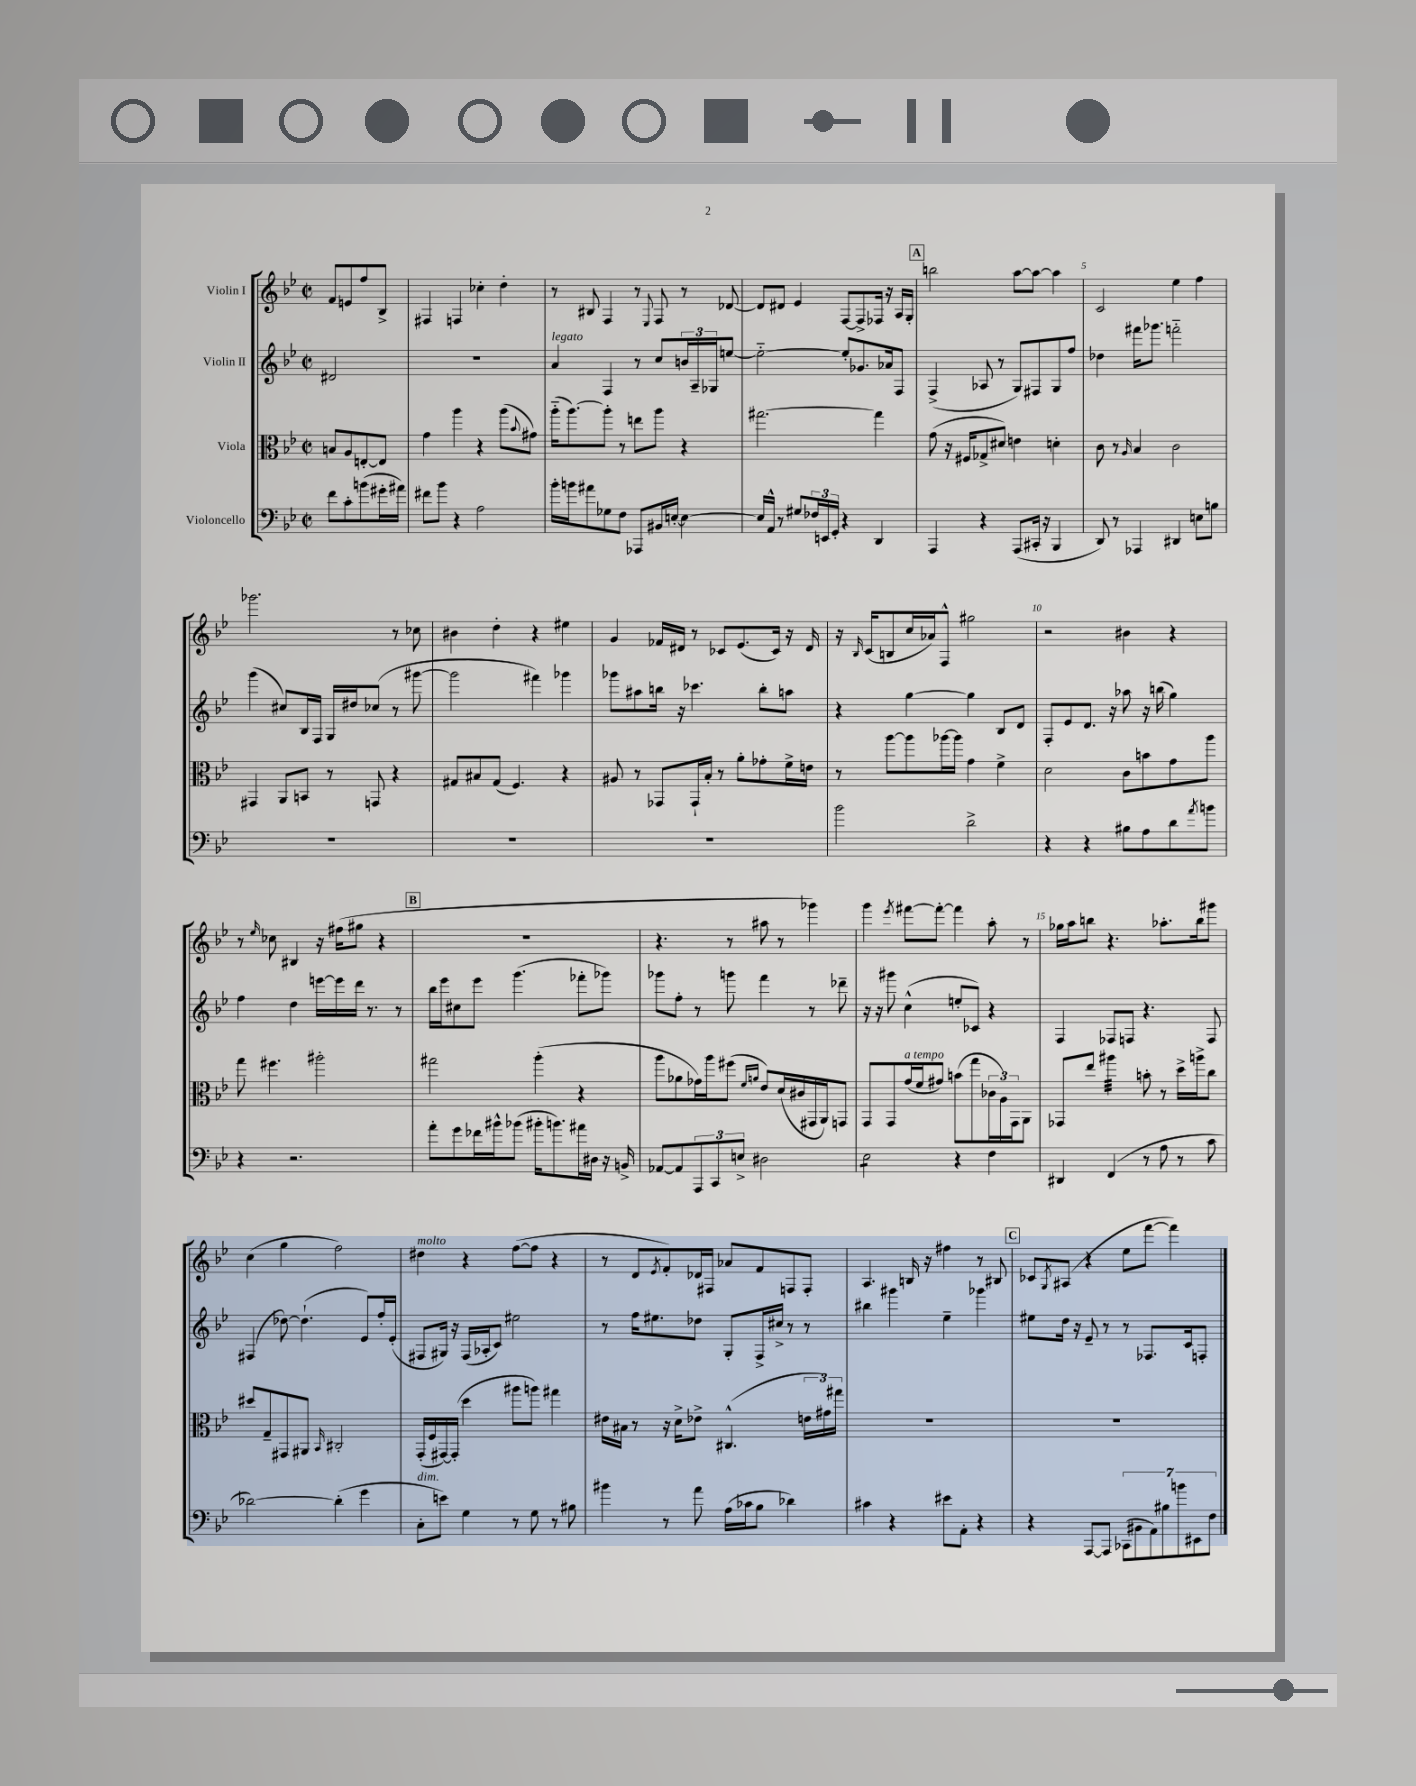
<<
\new StaffGroup <<
\new Staff = "s0" \with { instrumentName = "Violin I" } {
    \clef treble \key bes \major \defaultTimeSignature \time 2/2 \partial 2
    f'8 e'8 f''8 bes8-> |
    fis4 f4 ces''4-. d''4-. |
    r8 bis8 f4 r8 \appoggiatura { ees8 } f8 r8 des'8~ |
    des'8 dis'8 ees'4 f8~ f8-> fes16 r16 a16 g16-. |
    \mark \markup { \box "A" } b''2 a''8~ a''8~ a''4 |
    c'2 ees''4 f''4 |
    ges'''2. r8 ces''8 |
    bis'4 d''4-. r4 eis''4 |
    g'4 fes'16 dis'16 r8 ces'8 ees'8.( ces'16) r16 dis'16 |
    r16 \grace { bes16 } c'16( b8 c''16 aes'16) f8-^ gis''2 |
    r2 bis'4 r4 |
    r8 \grace { ees''16 } ces''8 bis4 r16 fis''16( gis''8 r4 |
    \mark \markup { \box "B" } R1 |
    r4. r8 ais''8 r8 ges'''4) |
    g'''4 \acciaccatura { ees'''8 } fis'''8~ fis'''8~-. fis'''4 a''8-. r8 |
    ges''16 a''16 b''8 r4. aes''8.-. b''16 gis'''8 |
    c''4( g''4 f''2) |
    dis''4^\markup { \italic "molto" } r4 f''8~( f''8 r4 |
    r8 d'8 \acciaccatura { ees'8 } f'8-.) des'16 fis16 aes'8 f'8 f8 f8-. |
    a4. b16 r16 fis''4 r8 bis8 |
    \mark \markup { \box "C" } ces'8 \acciaccatura { g8 } ais8( r4 ees''8 f'''8~ f'''4) \bar "|." |
}
\new Staff = "s1" \with { instrumentName = "Violin II" } {
    \clef treble \key bes \major \defaultTimeSignature \time 2/2 \partial 2
    dis'2 |
    R1 |
    a'4^\markup { \italic "legato" } f4 r8 c''8 \tuplet 3/2 { b'16 a16-- ges16 } e''8~ |
    e''2~-_ e''8-. ges'8. aes'16 f8 |
    \mark \markup { \box "A" } f4->( aes8 r8 g8) fis8 g8 f''8 |
    des''4 fis'''16 ges'''8. f'''2-_ |
    g'''4( cis''8) bes16 f16 g16 dis''16 ces''8( r8 gis'''8~ |
    gis'''2 fis'''4) ges'''4 |
    ges'''8 ais''8 b''16 r16 ces'''4. b''8-. a''8 |
    r4 g''4~ g''4 bes8 d'8 |
    f8-. ees'8 d'8. r16 aes''8 r16 b''16( g''4) |
    f''4 d''4 e'''16~ e'''16 d'''16 r8. r8 |
    \mark \markup { \box "B" } bes''16 ees'''16 cis''8 ees'''8 g'''4.( fes'''8-. ges'''8) |
    ges'''8 f''8-. r8 g'''8 f'''4 r8 des'''8-- |
    r16 r16 gis'''8 c''4-^( e''8-. ces'8) r4 |
    f4 fes8 f8 r4. f8 |
    fis4( des''8~) des''4.-!( ees'8) f''16-. ees'16-.( |
    fis8 gis16) r16 fis16( aes16-. c'8) eis''2 |
    r8 f''16 eis''8. des''8 g8-. f16-> cis''16-> r8 r8 |
    bis''4 gis'''4 ees''4-- ges'''4 |
    \mark \markup { \box "C" } eis''8 d''16 r16 ees'8-- r8 r8 fes8. c'16 f8-. \bar "|." |
}
\new Staff = "s2" \with { instrumentName = "Viola" } {
    \clef alto \key bes \major \defaultTimeSignature \time 2/2 \partial 2
    b8 a8 e8~-. e8 |
    g'4 a''4 r4 a''8( \appoggiatura { bes'8 } gis'8) |
    a''16-_( a''8.~) a''8-. r8 e''8 a''8 r4 |
    gis''2.~ gis''4 |
    \mark \markup { \box "A" } g'8( r16 fis16 ges8-> dis'8) e'4 d'4-. |
    c'8 r8 \grace { a16 } bes4 c'2 |
    gis,4 a,8 b,8 r8 g,8 r4 |
    gis8 bis8 gis8( f4.) r4 |
    ais8 r8 ges,8 ges,16-! bes16-. r8 a'8-. ges'8-. f'16-> e'16 |
    r8 a''8~ a''8 aes''16~ aes''16 g'4 f'4-> |
    d'2 c'8 b'8 g'8 a''8 |
    g''8 fis''4. ais''2-. |
    \mark \markup { \box "B" } gis''2 a''4-.( r4 |
    a''8 aes'8 ges'16) a''16 fis''8( \grace { f'16 a'16 } ees'8) d'16( cis'16 gis,16 a,16) g,8 |
    g,8 g,8 g'16^\markup { \italic "a tempo" }( f'16 gis'8) b'8( g''8 \tuplet 3/2 { ces'16 a16) g,16 } a,8 |
    ges,8 ees''8 ais''4:32 b'8-. r8 d''16-> a''16-> c''8 |
    dis''8 g8-- gis,8 ais,8 \grace { bes,16 } cis2-. |
    g,16-.( f16 gis,16~) gis,16-.( d''4 ais''8 a''8) gis''4 |
    eis'16 bis16 r8 r16 d'16-> ees'8-> cis4.-^( \tuplet 3/2 { e'16 gis'16) gis''16 } |
    R1 |
    \mark \markup { \box "C" } R1 \bar "|." |
}
\new Staff = "s3" \with { instrumentName = "Violoncello" } {
    \clef bass \key bes \major \defaultTimeSignature \time 2/2 \partial 2
    f'8 c'8-. b'8( gis'16-. ais'16) |
    fis'8 bes'8 r4 a2 |
    bes'16-. b'16 ais'8 ges8 f8 aes,,8 bis,16 e16~-. e4~ |
    e16 a,16-^ r8 gis8 \tuplet 3/2 { fes16 e,16 g,16-. } r4 d,4 |
    \mark \markup { \box "A" } a,,4 r4 a,,8( cis,16-. r16 bes,,4 |
    d,8) r8 aes,,4 dis,4 e8 b8 |
    R1 |
    R1 |
    R1 |
    bes'2 d'2-> |
    r4 r4 bis8 a8 d'8 \acciaccatura { a'8 } b'8 |
    r4 r2. |
    \mark \markup { \box "B" } a'8-. g'8 fes'16 bis'16-^ bes'8( bis'16-. b'8.) ais'16 dis16 r16 b,16-> |
    aes,8~ aes,8 \tuplet 3/2 { a,,8 c,8 e8-> } dis2 |
    ees2:8 r4 f4 |
    dis,4 f,4( r8 a8 r8 c'8 |
    des'2~) des'4-.( g'4 |
    c8-.^\markup { \italic "dim." } e'8) g4 r8 g8 r8 bis8 |
    bis'4 r8 a'8 a16( ces'16 bes8 des'4) |
    cis'4 r4 eis'8 a,8-. r4 |
    \mark \markup { \box "C" } r4 a,,8~ a,,8 \tuplet 7/4 { ces,8( bis,8 a,8) bis8 b'8 eis,8 f8 } \bar "|." |
}
>>
>>
\layout { \context { \Score \override BarNumber.break-visibility = ##(#f #t #t) barNumberVisibility = #(every-nth-bar-number-visible 5) } }
